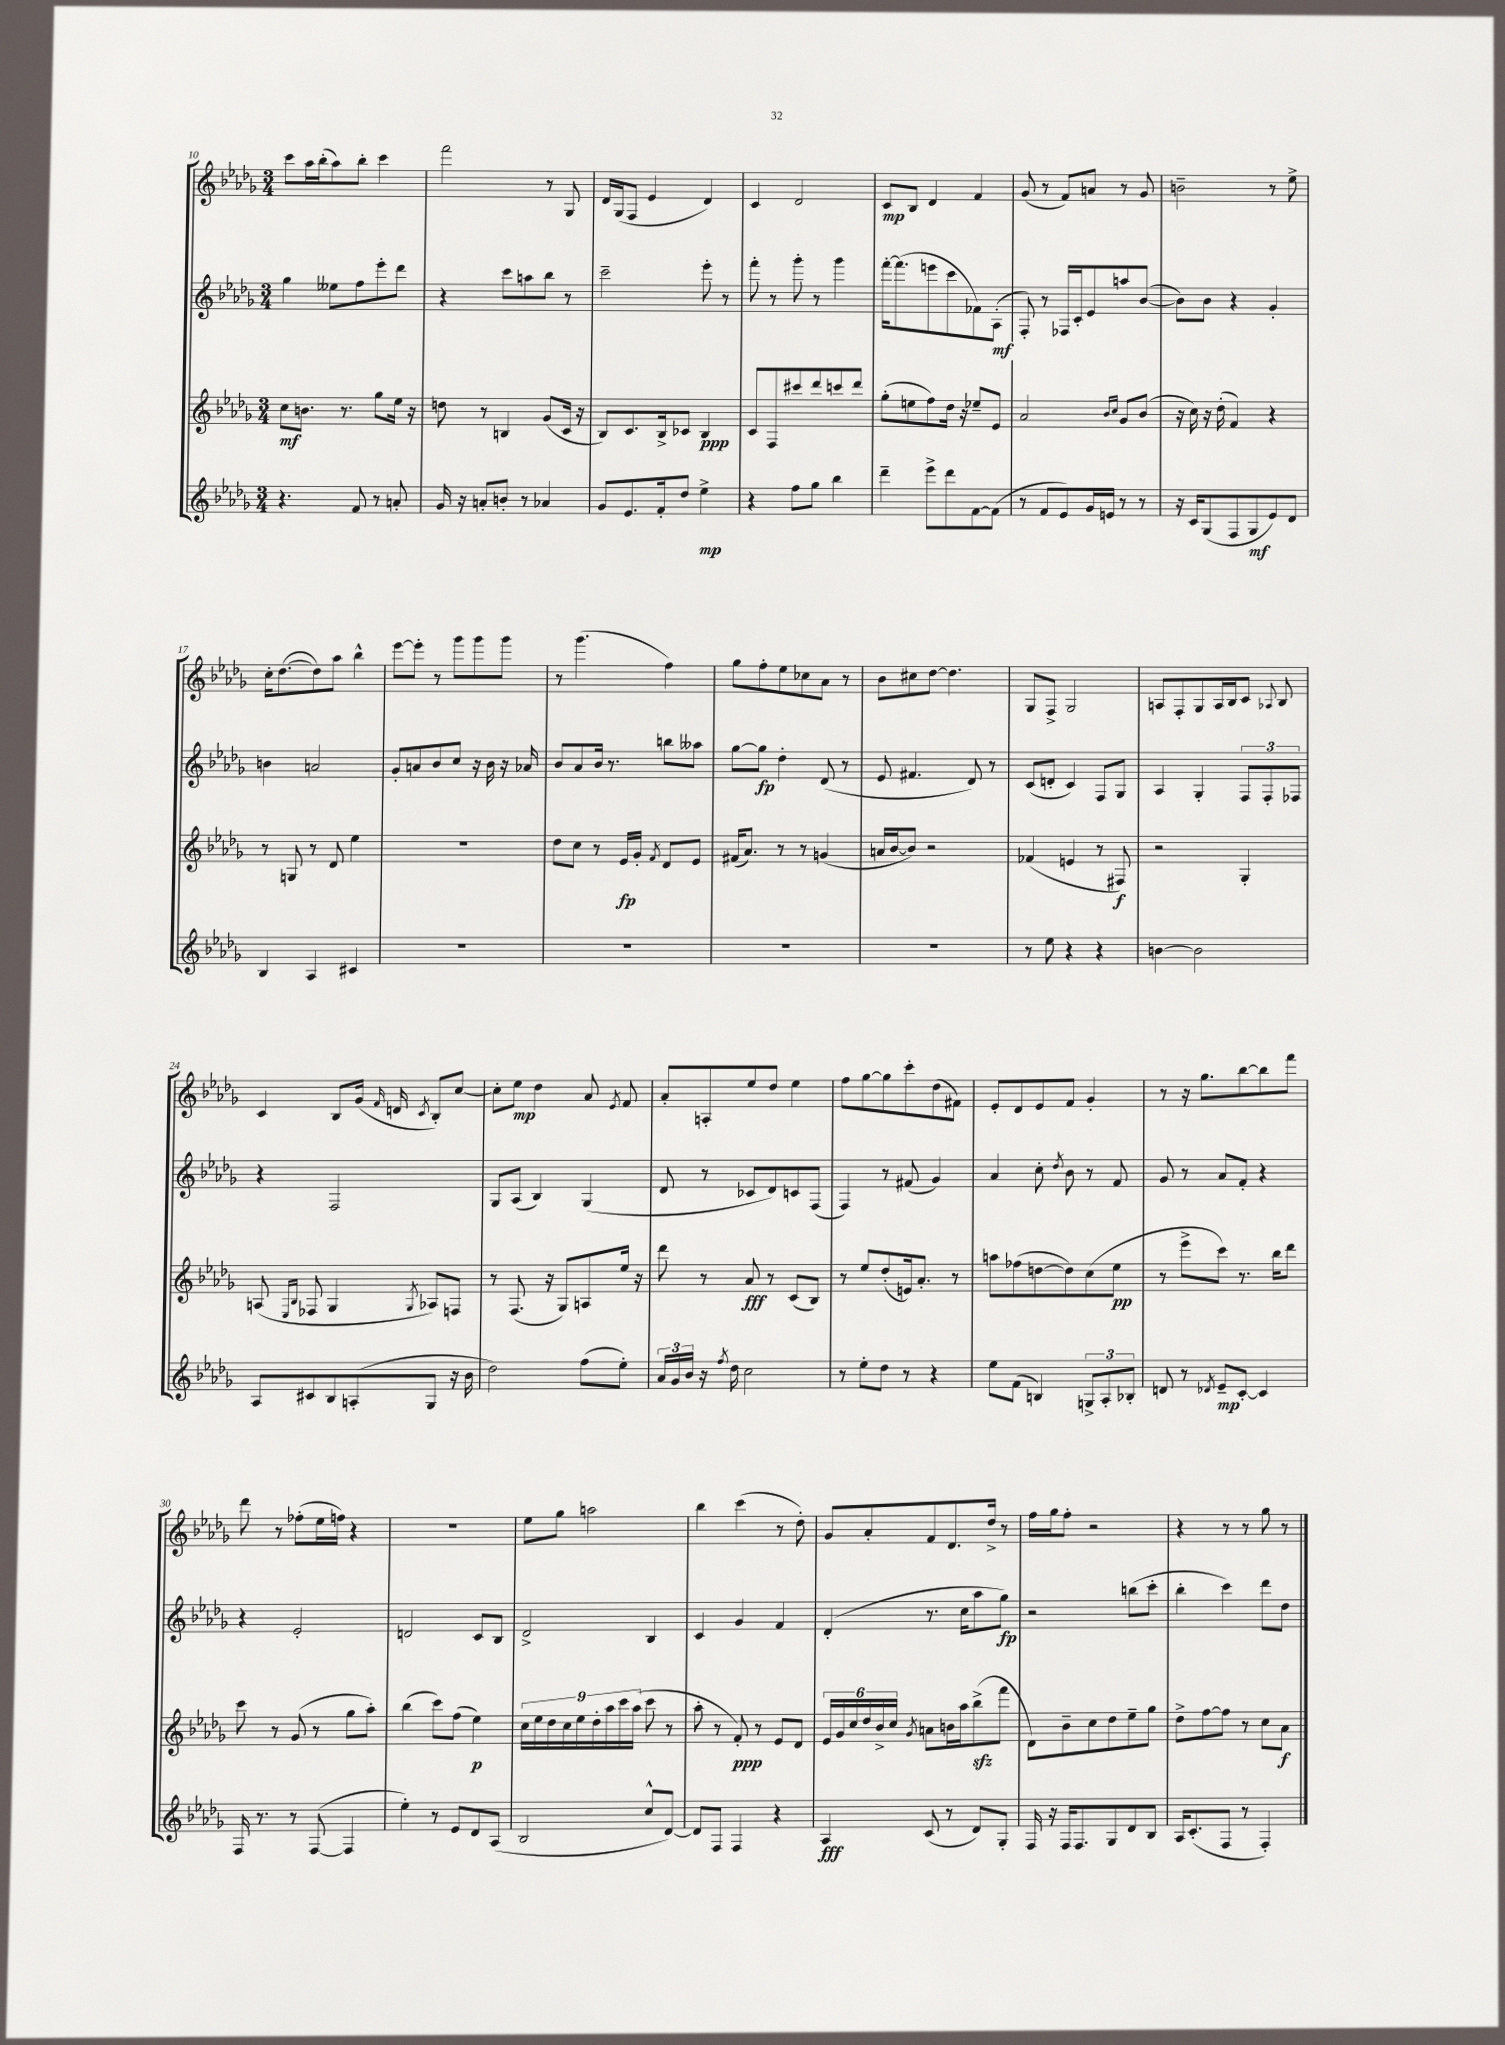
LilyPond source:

<<
\new StaffGroup <<
\new Staff = "s0" {
    \clef treble \key des \major \numericTimeSignature \time 3/4
    \autoBeamOff c'''8[ aes''16 bes''16-.( aes''8) bes''8]-. c'''4 |
    f'''2 r8 ges8 |
    des'16[ ges16( f8] ees'4 des'4) |
    c'4 des'2 |
    c'8[\mp bes8] des'4 f'4 |
    ges'8( r8 f'8[) a'8] r8 ges'8 |
    b'2-- r8 ees''8-> |
    c''16[-. des''8.~( des''8) aes''8] bes''4-^ |
    ees'''8[~ ees'''8]-. r8 ges'''8[ ges'''8 ges'''8] |
    r8 ges'''4.( f''4) |
    ges''8[ f''8-. ees''8 ces''8 aes'8] r8 |
    bes'8[ cis''8 des''8]~ des''4. |
    ges8[ f8]-> ges2 |
    a8[ f8-. ges8 a16 bes16 c'8] \appoggiatura { aes8 } bes8 |
    c'4 bes8[ ges'16]( \grace { f'16 } d'16 \acciaccatura { c'8 } bes8[-.) c''8]~ |
    c''8[-. ees''8]\mp des''4 aes'8 \acciaccatura { ees'8 } f'8 |
    aes'8[-. a8-. ees''8 des''8] ees''4 |
    f''8[ ges''8~ ges''8 c'''8-. des''8( fis'8]) |
    ees'8[-. des'8 ees'8 f'8] ges'4-. |
    r8 r16 ges''8.[ bes''8~ bes''8 f'''8] |
    des'''8 r8 fes''8[-.( ees''16 f''16]) r4 |
    R2. |
    ees''8[ ges''8] a''2 |
    bes''4 c'''4( r8 des''8-.) |
    ges'8[ aes'8-. f'8 des'8. des''16]-> r8 |
    f''16[ ges''16 f''8]-. r2 |
    r4 r8 r8 ges''8 r8 \bar "|." |
}
\new Staff = "s1" {
    \clef treble \key des \major \numericTimeSignature \time 3/4
    \autoBeamOff ges''4 eeses''8[ f''8 ees'''8-. des'''8] |
    r4 c'''8[ a''8 bes''8] r8 |
    c'''2-- ees'''8-. r8 |
    f'''8-. r8 ges'''8-. r8 ges'''4 |
    f'''16[~-. f'''8.( e'''8 c'''8 fes'8) aes8]-.\mf( |
    f8-.) r8 fes16[ c'16-. ees'8 a''8 bes'8]~( |
    bes'8[) bes'8] r4 ges'4-. |
    b'4 a'2 |
    ges'8[-. a'8 bes'8 c''8] r16 bes'16 r16 aes'16 |
    bes'8[ aes'8 bes'16] r8. b''8[ aeses''8] |
    ges''8[~ ges''8]\fp des''4-. des'8( r8 |
    ees'8 fis'4. des'8) r8 |
    c'8[( d'8]-. c'4) f8[ ges8] |
    aes4 ges4-. \tuplet 3/2 { f8[ f8-. fes8] } |
    r4 f2 |
    ges8[ aes8]( bes4) ges4( |
    des'8 r8 ces'8[ des'8) c'8 f8]( |
    f4) r8 fis'8( ges'4) |
    aes'4 c''8-. \acciaccatura { des''8 } bes'8 r8 f'8 |
    ges'8 r8 aes'8[ f'8]-. r4 |
    r4 ees'2-. |
    d'2 c'8[ bes8] |
    des'2-> bes4 |
    c'4 ges'4 f'4 |
    des'4-.( r8. c''16[ aes''8 ges''8]\fp) |
    r2 b''8[( c'''8]-. |
    bes''4-. c'''4) des'''8[ des''8] \bar "|." |
}
\new Staff = "s2" {
    \clef treble \key des \major \numericTimeSignature \time 3/4
    \autoBeamOff c''8[\mf b'8.] r8. ges''8[ ees''16] r16 |
    d''8 r8 b4 ges'8[( c'16] r16 |
    bes8[) c'8. bes16-> ces'8] bes4\ppp |
    c'8[ f8 cis'''8 des'''8 c'''8 des'''8] |
    ges''8[-.( e''8 f''8) des''16] r16 ees''8[-- ees'8] |
    aes'2 \grace { bes'16[ c''16] } ges'8[ bes'8]( |
    r16 c''16) r16 des''16-.( f'4) r4 |
    r8 g8 r8 des'8 ees''4 |
    R2. |
    des''8[ c''8] r8 ees'16[\fp ges'16]-. \acciaccatura { f'8 } des'8[ ees'8] |
    fis'16[( aes'8.]) r8 r8 g'4( |
    a'16[ bes'16~ bes'8]) r2 |
    fes'4( e'4 r8 fis8\f) |
    r2 ges4-. |
    a8( \grace { ees16[ bes16] } fes8 ges4 \acciaccatura { ges8 } aes8[) f8] |
    r8 f8.( r16 ges8[) a8 ees''16] r16 |
    des'''8 r8 aes'8\fff r8 c'8[( bes8]) |
    r8 ees''8[ des''8-.( e'16) aes'8.]-. r8 |
    a''8[ fes''8( d''8~ d''8) c''8( ees''8]\pp |
    r8 ees'''8[-> c'''8]) r8. bes''16[ des'''8] |
    c'''8 r8 ges'8( r8 ges''8[ aes''8]-.) |
    bes''4( c'''8[) f''8]( ees''4\p) |
    \tuplet 9/8 { c''16[ ees''16 des''16 c''16 ees''16 des''16-. aes''16 c'''16 aes''16]( } c'''8 r8 |
    aes''8-. r8 f'8-.\ppp) r8 ees'8[ des'8] |
    \tuplet 6/4 { ees'16[ ges'16 c''16 des''16 bes'16-> c''16] } \acciaccatura { ges'8 } a'8[ b'16 aes''16 bes''8->\sfz( f'''8] |
    des'8[) bes'8-- c''8 des''8 ees''8-- ges''8] |
    des''8[-> f''8~ f''8] r8 c''8[ aes'8]\f \bar "|." |
}
\new Staff = "s3" {
    \clef treble \key des \major \numericTimeSignature \time 3/4
    \autoBeamOff r4. f'8 r8 a'8-. |
    ges'16 r16 a'8[-. b'8]-. r8 aes'4 |
    ges'8[ ees'8. f'16-. des''8] ees''4->\mp |
    r4 f''8[ ges''8] bes''4 |
    des'''4-- ees'''8[-> des'''8 f'8~ f'8]( |
    r8 f'8[ ees'8) ges'16 e'16] r8 r8 |
    r16 c'16[ ges8( f8 ges8\mf ees'8) des'8] |
    bes4 aes4 cis'4 |
    R2. |
    R2. |
    R2. |
    R2. |
    r8 ees''8 r4 r4 |
    b'4~ b'2 |
    aes8[ cis'8 bes8 a8-.( ges8] r16 bes'16 |
    des''2) f''8[( ees''8]-.) |
    \tuplet 3/2 { aes'16[ ges'16 bes'16] } r16 \acciaccatura { f''8 } des''16 c''2 |
    r8 ees''8[-. des''8] r8 r4 |
    ees''8[ f'8]( b4) \tuplet 3/2 { g8[-> aes8-. bes8]-. } |
    d'8 r8 \acciaccatura { des'8 } ees'8[--\mp c'8]~-. c'4 |
    f16 r8. r8 f8~( f4 |
    ees''4-.) r8 ees'8[ des'8 aes8]( |
    bes2 c''8[-^ des'8]~) |
    des'8[ f8] f4 r4 |
    aes4\fff c'8( r8 des'8[) ges8]-. |
    f16 r16 f16[ f8. ges8 des'8 bes8] |
    aes16[ c'8.-.( f8] r8 f4-.) \bar "|." |
}
>>
>>
\layout { \context { \Score currentBarNumber = #10 } }
